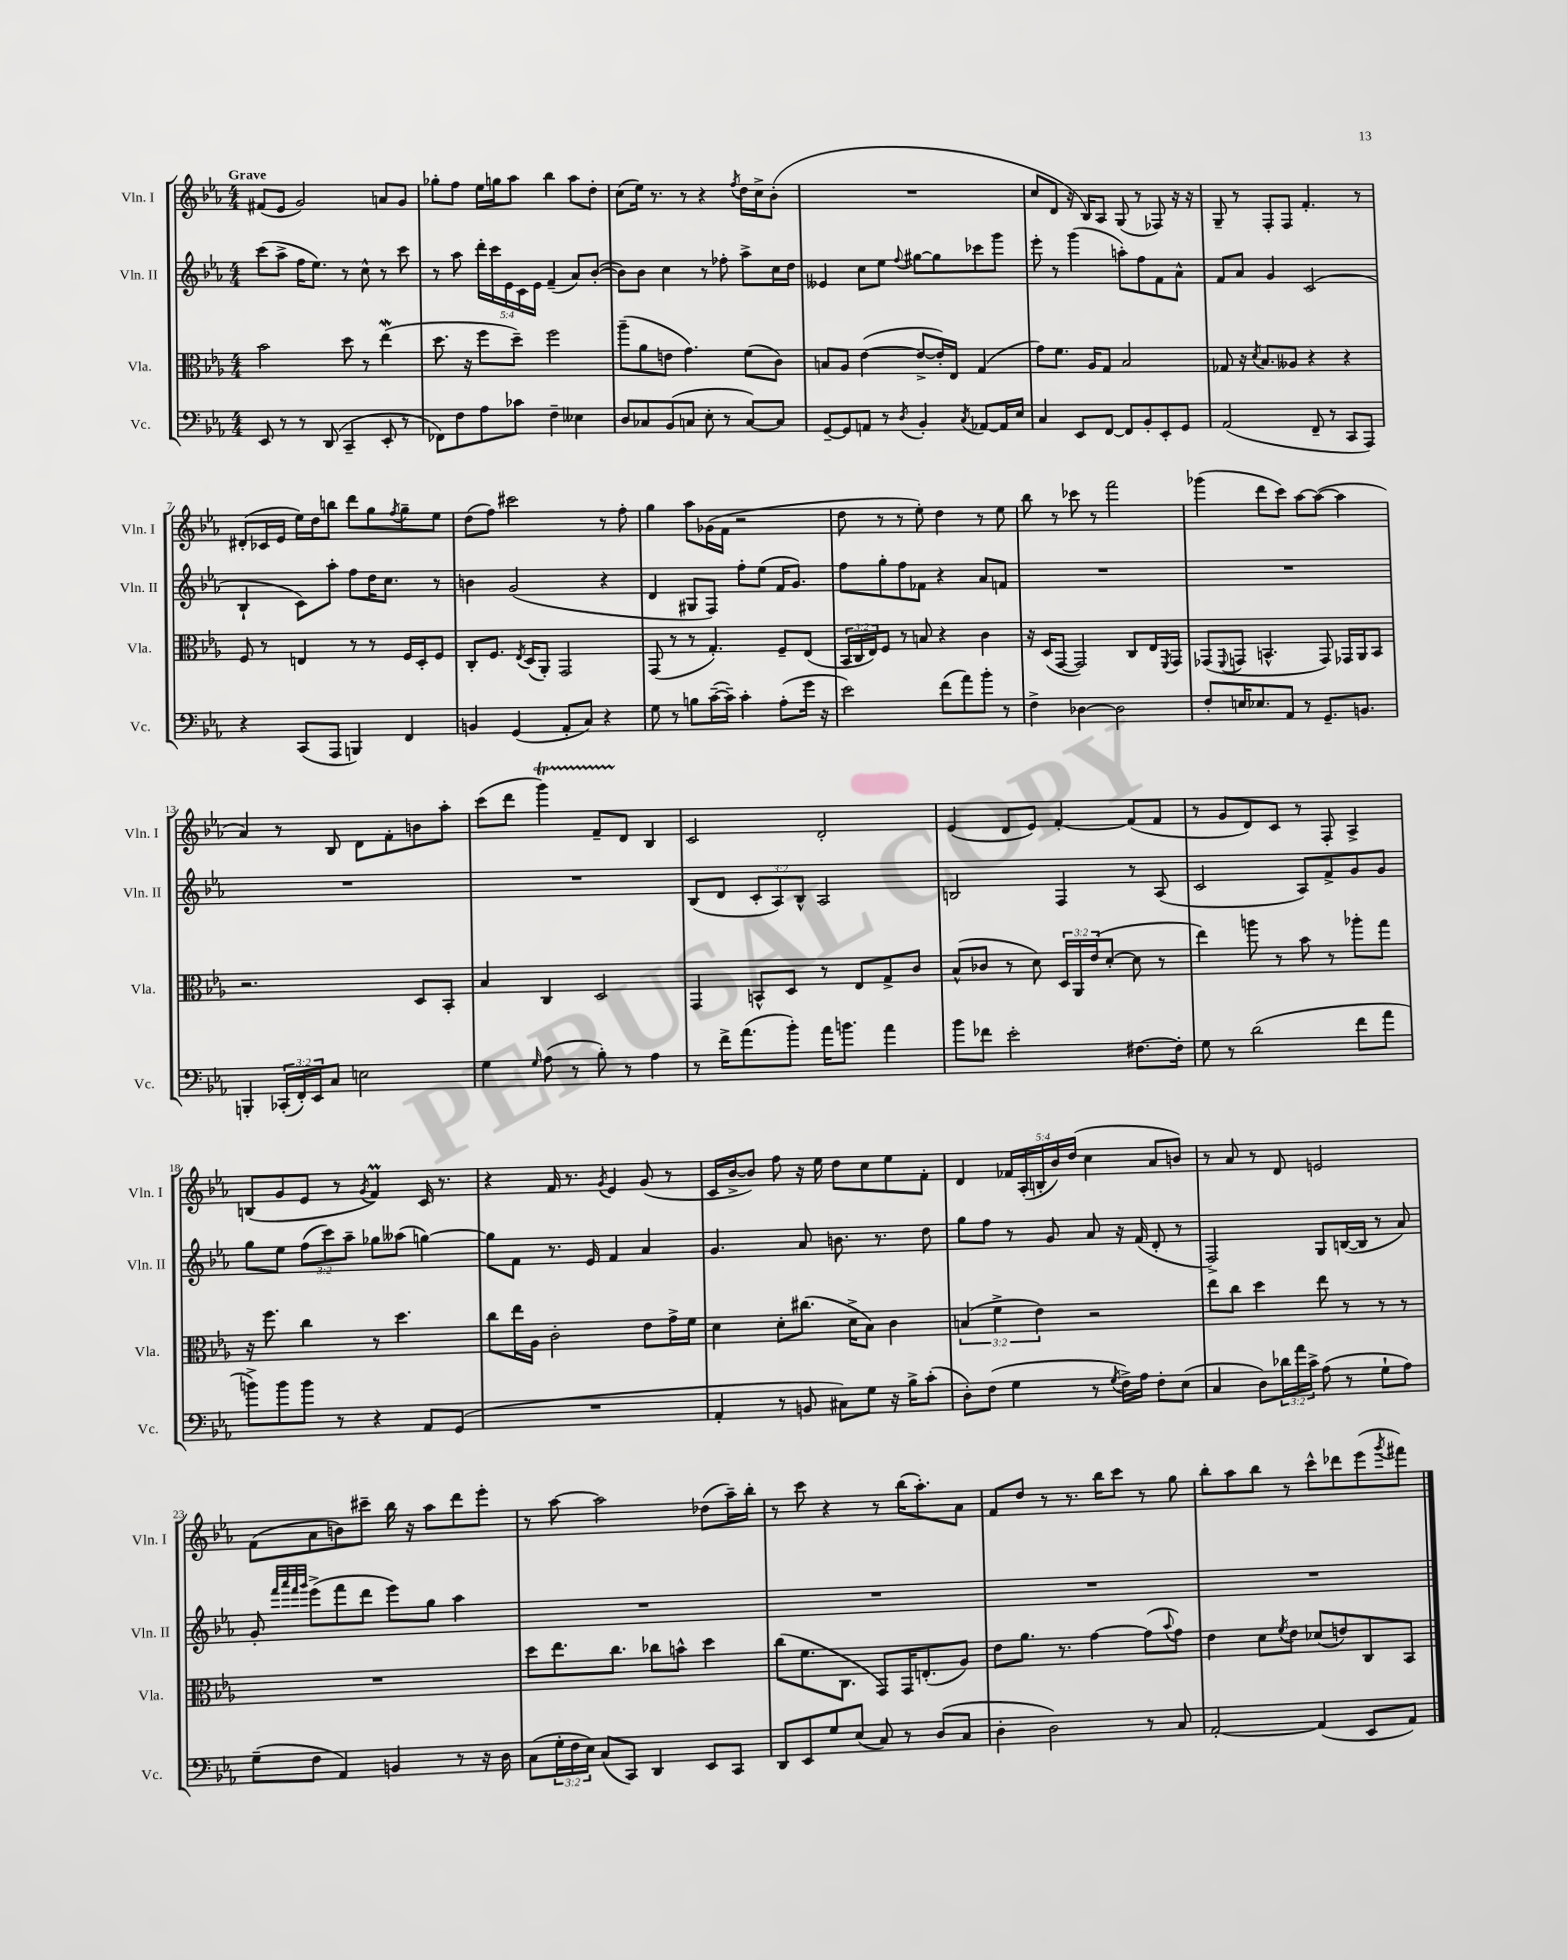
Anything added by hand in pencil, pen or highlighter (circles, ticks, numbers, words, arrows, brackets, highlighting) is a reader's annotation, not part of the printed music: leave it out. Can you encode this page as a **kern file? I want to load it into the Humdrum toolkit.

**kern	**kern	**kern	**kern
*part4	*part3	*part2	*part1
*staff4	*staff3	*staff2	*staff1
*I"Vc.	*I"Vla.	*I"Vln. II	*I"Vln. I
*I'Vc.	*I'Vla.	*I'Vln. II	*I'Vln. I
*clefF4	*clefC3	*clefG2	*clefG2
*k[b-e-a-]	*k[b-e-a-]	*k[b-e-a-]	*k[b-e-a-]
*M4/4	*M4/4	*M4/4	*M4/4
=1	=1	=1	=1
!	!	!	!LO:TX:a:B:t=Grave
8EE-/	2b-\	(8ccc\L	(8f#X/L
8r	.	8aa-^\J	8e-/J
8r	.	16ff\KL	2g/)
.	.	8.ee-\J)	.
(8DD/	.	.	.
4CC~/	8dd\	8r	.
.	8r	8cc^^\	.
8EE-'/	(4ee-w\	8r	8an/L
8r	.	8ccc\	8g/J
=2	=2	=2	=2
8FF-X\L)	8.dd\	8r	8gg-X'\L
8F\	.	8aa-\	8ff\J
.	16r	.	.
8A-\	8ff\L	20ddd'\LL	16ee-\LL
.	.	20ccc\	.
.	.	.	16ggn\J
.	.	20e-\	.
8c-X\J	8dd~\J)	.	8aa-\J
.	.	20c\	.
.	.	20e-\JJ	.
4F~\	2ff\	(4f~/	4bb-\
4E--X\	.	8a-/L)	8aa-\L
.	.	([8b-'/J	8dd'\J
=3	=3	=3	=3
8D/L	(8aa-~\L	8b-\L])	(8cc\L
8C-X/	8a-\	8b-\J	16ee-\Jk)
.	.	.	8.r
(8BB-/	8en\J	4cc\	.
8Cn/J	4.g\)	.	8r
8E-'\	.	8r	4r
8r	.	8ff-X'\	.
.	.	.	8qff/
[8C/L)	(8f\L	8aa-^\L	16dd\LL
.	.	.	16cc^\J
8C/J]	8c\J)	16cc\L	(8b-'\J
.	.	16dd\JJ	.
=4	=4	=4	=4
[8GG~/L	8Bn/L	4e--X/	1r
8GG/]	8A-/J	.	.
8AAn/J	([4e-\	8cc\L	.
8r	.	8ee-\J	.
8qD/	.	8qqff/	.
4BB-'/	8e-^/L_	[8gg#X\L	.
.	16e-'/L])	8gg#\]	.
.	16E-/JJ	.	.
8qC/	.	.	.
[8AA-X/L	(4G/	8ccc-X\	.
16AA-/L]	.	8ggg\J	.
16E-/JJ	.	.	.
=5	=5	=5	=5
4C/	8g\L)	8eee-'\	8cc/L
.	8.f\J	8r	8d/J
8EE-/L	.	(4ggg\	16r
.	16A-/KL	.	16B-/KL)
[8FF/J	8G/J	.	8A-/J
8FF/L]	2B-/	8aan'\L)	(8G/
8BB-'/	.	8ff\	8r
8EE-'/	.	8f\	8F-X/)
8GG/J	.	8a-^^\J	16r
.	.	.	16r
=6	=6	=6	=6
(2AA-/	8G-X/	8f/L	8G~/
.	16r	8a-/J	8r
.	8qd/	.	.
.	8.B-/L	.	.
.	.	4g/	8F'/L
.	8A--X/J	.	8F/J
8FF~/	4r	(2c/	4.f'/
8r	.	.	.
8CC/L	4r	.	.
8AAA-/J)	.	.	8r
!!LO:LB:g=z
=7	=7	=7	=7
4r	8F/	4B-`/	(8d#X'/L
.	8r	.	16c-X/L
.	.	.	16e-/JJ
(8CC/L	4En/	8c\L)	16ee-\LL)
.	.	.	16dd\J
8AAA-/J	.	8aa-'\J	8bbn\J
4BBBn/)	8r	8ff\L	8ddd\L
.	8r	16dd\K	8gg\
.	.	8.cc\J	.
.	.	.	8qff/
4FF/	16F/LL	.	8gg~\
.	16D'/J	.	.
.	8F/J	8r	8ee-\J
=8	=8	=8	=8
4BBn/	8C'/L	4bn\	(8dd\L
.	8.F/J	.	8ff\J)
(4GG/	.	(2g/	2ccc#X\
.	8qE-/	.	.
.	(16D/KL	.	.
.	8AA-'/J)	.	.
8AA-'/L	2GG/	.	.
8C/J)	.	.	.
4r	.	4r	8r
.	.	.	8ff'\
=9	=9	=9	=9
8G\	(8GG/	4d/	4gg\
8r	8r	.	.
8Bn\L	8r	8G#X/L	8aa-\L
([16c~\L	4.G'/)	8F/J)	(16g-X\L
16c~\JJ])	.	.	16f\JJ
4c'\	.	8ff'\L	2r
.	.	(8ee-\J	.
(8A-'\L	8F~/L	16f/KL	.
.	.	8.g/J)	.
16g\Jk	(8E-/J	.	.
16r	.	.	.
=10	=10	=10	=10
2e-\)	24BB-/LL	8ff\L	8dd\
.	24C/	.	.
.	24E-/J)	.	.
.	8F/J	8gg'\	8r
.	8r	8ff\	8r
.	8Bn/	8f-X\J	8ee-'\)
(8f\L	4r	4r	4dd\
8a-\)	.	.	.
8b-'\J	4c\	8a-/L	8r
8r	.	8fn/J	8ee-\
=11	=11	=11	=11
4F^\	16r	1r	8bb-\
.	(16D/KL	.	.
.	[8GG/J	.	8r
[4D-X\	2GG/])	.	8ccc-X\
.	.	.	8r
2D-\]	.	.	2fff\
.	8C/L	.	.
.	16E-/L	.	.
.	8qFF/	.	.
.	16GG/JJ	.	.
=12	=12	=12	=12
8F'/L	(8GG-X/L	1r	(4ggg-X\
.	8qqFF/	.	.
16En/K	8GGn/J	.	.
8.E-X/	.	.	.
.	4.BBn^^/	.	8ddd\L
8AA-/J	.	.	8ccc\J)
8r	.	.	[8aa-\L
8.GG~/L	8GG/)	.	(8aa-\J_
.	16GG-X/LL	.	4aa-\]
8.BBn/J	16AA-/J	.	.
.	8BB/J	.	.
!!LO:LB:g=z
=13	=13	=13	=13
4BBBn'/	2.r	1r	4a-/)
(24CC-X'/LL	.	.	8r
24FF'/)	.	.	.
24EE-/J	.	.	.
8C/J	.	.	8B-/
2En\	.	.	8d\L
.	.	.	8f'\
.	8D/L	.	8bn\
.	8BB-'/J	.	8aa-'\J
=14	=14	=14	=14
4G\	4B-/	1r	(8ccc\L
.	.	.	8ddd\J
16qqG/	.	.	.
(8A-\	4C/	.	4gggt\)
8r	.	.	.
8B-'\)	2D/	.	8fTTT~/L
8r	.	.	8d/J
4A-\	.	.	4B-/
=15	=15	=15	=15
8r	4GG/	(8B-/L	2c/
16f^\KL	.	8d/J	.
(8.a-\	.	.	.
.	8BBn^^/L	12c'/L	.
.	.	12A-/)	.
8b-'\J)	8D/J	.	.
.	.	12B-^^/J	.
16a-\KL	8r	2A-/	2d'/
8.bn\J	.	.	.
.	8E-/L	.	.
4a-\	8G^/	.	.
.	8c/J	.	.
=16	=16	=16	=16
8b-\L	(8B-^^/L	2Bn/	(4e-/
8f-X\J	8c-X/J	.	.
2e-'\	8r	.	8d/L
.	8d\)	.	8e-/J)
.	24D/LL	4F/	[4f'/
.	24AA-/	.	.
.	(24e-/J	.	.
.	[8d'/J	.	.
[8.F#X\L	8d\]	8r	(8f/L]
.	8r	(8A-/	8f/J
16F#'\Jk]	.	.	.
=17	=17	=17	=17
8G\	4ee-\)	2c/	8r
8r	.	.	8g/L
(2d\	8aan\	.	8d/)
.	8r	.	8c/J
.	8b-\	8A-/L)	8r
.	8r	8f^/	8F'/
8f\L	8aa-X'\L	8g/	4A-^/
8a-\J	8gg\J	8g/J	.
!!LO:LB:g=z
=18	=18	=18	=18
8bn^\L)	16r	8gg\L	(8Bn/L
.	8.ff\	.	.
8b\	.	8ee-\J	8g/
8b\J	4cc\	(12ff\L	8e-/J
.	.	12ccc\)	.
8r	.	.	8r
.	.	12aa-~\J	.
.	.	.	8qg/
4r	8r	8gg-X\L	4fM/)
.	4.dd\	(8aa--X\J	.
8AA-/L	.	[4ggn\)	16c/
.	.	.	8.r
(8GG/J	.	.	.
=19	=19	=19	=19
1r	8cc\L	8gg\L]	4r
.	16ee-\L	8f\J	.
.	16A-\JJ	.	.
.	2c'\	8.r	16f/
.	.	.	8.r
.	.	16e-/	.
.	.	.	8qg/
.	.	4f/	4e-/
.	8e-\L	4a-/	(8g/
.	16g^\L	.	8r
.	16f\JJ	.	.
=20	=20	=20	=20
4AA-'/	4d\	4.g/	16c/LL
.	.	.	[16b-^/J
.	.	.	8b-/J])
8r	8d'\L	.	8ff\
8BBn/	(8.cc#X\J	8a-/	16r
.	.	.	16ee-\
8C#X\L)	.	8.bn\	8dd\L
.	16d^\KL	.	.
8G\J	8B-\J)	.	8cc\
.	.	8.r	.
16r	4c\	.	8ee-\
16B-^\KL	.	.	.
(8c'\J	.	8dd\	8f'\J
=21	=21	=21	=21
8D'\L)	(6Bn/	8gg\L	4d/
(8F\J	.	8ff\J	.
.	6f^\	.	.
4G\	.	8r	20f-X/LL
.	.	.	(20A-'/
.	6e-\)	.	.
.	.	.	20Bn'/
.	.	8g/	.
.	.	.	20b-/)
.	.	.	(20dd/JJ
8r	2r	8a-/	4cc\
8qG/	.	.	.
16F^\LL)	.	16r	.
16A-\JJ	.	(16f/	.
8F'\L	.	8d'/	8a-/L
(8E-\J	.	8r	8bn/J)
=22	=22	=22	=22
4C/	8ee-\L	2F^/)	8r
.	8cc\J	.	8a-/
8D\L)	4dd\	.	8r
24d-X\L	.	.	8d/
24a-\	.	.	.
24c^\JJ	.	.	.
(8A-\	8ee-\	8G/L	2en/
8r	8r	([16Bn/L	.
.	.	16B/JJ]	.
8G`\L	8r	8r	.
8A-\J)	8r	8a-/)	.
!!LO:LB:g=z
=23	=23	=23	=23
(8G~\L	1r	8g'/	(8f\L
.	.	32qqfff/LLL	.
.	.	32qqaaa-/	.
.	.	32qqfff/	.
.	.	32qqggg/JJJ	.
8F\J	.	(8eee-^\L	8a-\
4AA-/)	.	8fff\	8bn\)
.	.	8ddd\J	8ccc#X~\J
4BBn/	.	8eee-\L)	16bb-\
.	.	.	16r
.	.	8gg\J	8aa-\L
8r	.	4aa-\	8ddd\
16r	.	.	8eee-'\J
16D\	.	.	.
=24	=24	=24	=24
(8C\L	8dd\L	1r	8r
24G'\L	8.ee-\	.	[8aa-\
24F\	.	.	.
24E-\JJ)	.	.	.
(8C/L	.	.	2aa-\]
.	8.cc\J	.	.
8CC/J)	.	.	.
4DD/	8cc-X\L	.	.
.	8bn^^\J	.	.
8EE-/L	4dd\	.	(8dd-X\L
8CC/J	.	.	16aa-~\L)
.	.	.	16bb-'\JJ
=25	=25	=25	=25
8DD/L	(8cc\L	1r	8r
8EE-/	8.f\	.	8ccc\
8G/	.	.	4r
.	8.C\J	.	.
(8E-/J	.	.	.
8C/)	8GG/L)	.	8r
8r	16GG/K	.	(16bb-\KL
.	(8.En'/	.	8.aa-'\)
(8D/L	.	.	.
8C/J	8A-/J)	.	8a-\J
=26	=26	=26	=26
4D'\	8e-\L	1r	8f/L
.	8.a-\J	.	8dd/J
2D\)	.	.	8r
.	8.r	.	.
.	.	.	8.r
.	[4g\	.	.
.	.	.	16bb-\KL
.	.	.	8ccc\J
8r	(8g\L]	.	8r
.	8qqb-/	.	.
8C/	8g\J)	.	8gg\
=27	=27	=27	=27
[2AA-'/	4e-\	1r	8bb-'\L
.	.	.	8aa-\
.	8d\L	.	8bb-\J
.	8qf/	.	.
.	8e-\J	.	8r
(4AA-/]	(8d-X/L	.	8ccc^^\L
.	8en/)	.	8ddd-X\
8EE-/L	8C/	.	(8eee-\
.	.	.	8qggg/
8AA-/J)	8BB-/J	.	8fff#X\J)
==	==	==	==
*-	*-	*-	*-
